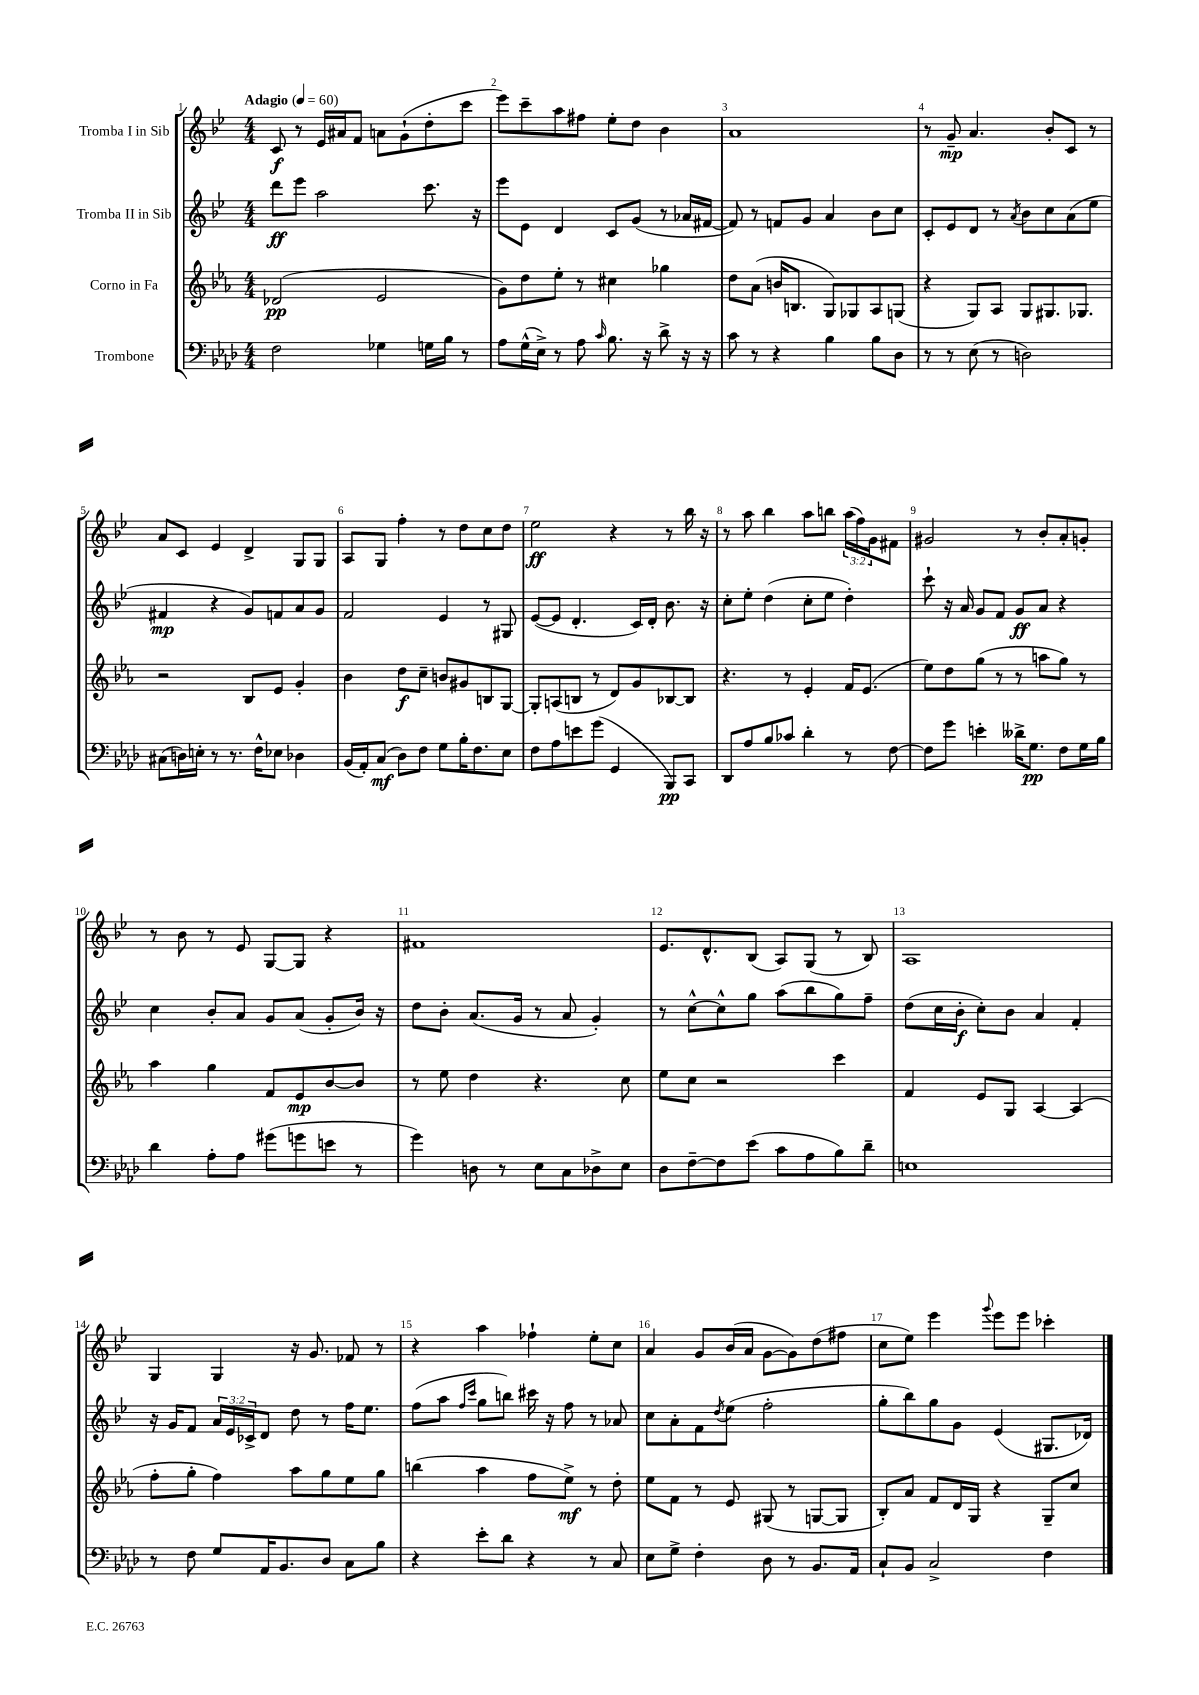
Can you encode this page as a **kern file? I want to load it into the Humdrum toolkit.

**kern	**kern	**kern	**kern
*staff4	*staff3	*staff2	*staff1
*clefF4	*clefG2	*clefG2	*clefG2
*k[b-e-a-d-]	*k[b-e-a-]	*k[b-e-]	*k[b-e-]
*M4/4	*M4/4	*M4/4	*M4/4
*MM60	*MM60	*MM60	*MM60
2F	(2d-	8ddd	8c
.	.	8eee-	8r
.	.	2aa	16e-
.	.	.	16a#
.	.	.	8f
4G-	2e-	.	8a
.	.	.	(8g`
16G	.	8.ccc	8dd'
16B-	.	.	.
8r	.	.	8ccc
.	.	16r	.
=	=	=	=
8A-	8g)	8eee-	8eee-)
(16G^^	8dd	8e-	8ccc~
16E-^)	.	.	.
8r	8ee-'	4d	8aa
8A-	8r	.	8ff#
16qqc	.	.	.
8.B-	4cc#	8c	8ee-'
.	.	(8g	8dd
16r	.	.	.
8d-^	4gg-	8r	4b-
16r	.	16a-	.
16r	.	[16f#	.
=	=	=	=
8c	8dd	8f#])	1a
8r	(8a-	8r	.
4r	16b	8f	.
.	8.B	.	.
.	.	8g	.
4B-	8G)	4a	.
.	8G-	.	.
8B-	8A-	8b-	.
8D-	(8G	8cc	.
=	=	=	=
8r	4r	8c'	8r
8r	.	8e-	8g~
(8E-	8G)	8d	4.a
8r	8A-	8r	.
.	.	8qa	.
2D)	8G	8b-	.
.	8.G#	8cc	8b-'
.	.	(8a	8c
.	8.G-	.	.
.	.	8ee-	8r
=	=	=	=
(8C#	2r	4f#	8a
16D)	.	.	8c
16E'	.	.	.
8r	.	4r	4e-
8.r	.	.	.
.	8B-	8g)	4d^
16F^^	.	.	.
8E-	8e-	8f	.
4D-	4g'	8a	8G
.	.	8g	8G
=	=	=	=
(16BB-	4b-	2f	8A
16AA-')	.	.	.
(8C	.	.	8G
8D-)	8dd	.	4ff'
8F	8cc~	.	.
8G	8b	4e-	8r
16B-'	8g#	.	8dd
8.F	.	.	.
.	8B	8r	8cc
8E-	[8G	8G#	8dd
=	=	=	=
8F	8G']	([8e-	2ee-
8A-	(8A	8e-]	.
8e	8B	4.d'	.
(8g	8r	.	.
4GG	8d)	.	4r
.	8g	16c)	.
.	.	16d'	.
8BBB-)	[8B-	8.b-	8r
8CC	8B-]	.	16bb-
.	.	16r	16r
=	=	=	=
8DD-	4.r	8cc'	8r
8A-	.	8ee-'	8aa
8B-	.	(4dd	4bb-
8c-	8r	.	.
4d-'	4e-'	8cc'	8aa
.	.	8ee-	8bb
8r	16f	4dd')	(24aa
.	.	.	24ff)
.	(8.e-	.	.
.	.	.	24g
[8F	.	.	8f#
=	=	=	=
8F]	8ee-)	8ccc`	2g#
8g	8dd	16r	.
.	.	16a	.
4e'	(8gg	8g	.
.	8r	8f	.
16d--^	8r	8g	8r
8.G	.	.	.
.	8aa	8a	8b-'
8F	8gg)	4r	8a'
16G	8r	.	8g'
16B-	.	.	.
=	=	=	=
4d-	4aa-	4cc	8r
.	.	.	8b-
8A-'	4gg	8b-'	8r
8A-	.	8a	8e-
(8g#	8f	8g	[8G
8g	8e-	(8a	8G]
8e	[8b-	8g'	4r
8r	8b-]	16b-)	.
.	.	16r	.
=	=	=	=
4g)	8r	8dd	1f#
.	8ee-	8b-'	.
8D	4dd	(8.a	.
8r	.	.	.
.	.	16g	.
8E-	4.r	8r	.
8C	.	8a	.
8D-^	.	4g')	.
8E-	8cc	.	.
=	=	=	=
8D-	8ee-	8r	8.e-
[8F~	8cc	[8cc^^	.
.	.	.	8.d^^
8F]	2r	8cc^^]	.
(8e-	.	8gg	(8B-
8c	.	(8aa	8A)
8A-	.	8bb-	(8G
8B-)	4ccc	8gg)	8r
8d-~	.	8ff~	8B-)
=	=	=	=
1E	4f	(8dd	1A
.	.	16cc	.
.	.	16b-'	.
.	8e-	8cc')	.
.	8G	8b-	.
.	[4A-	4a	.
.	(4A-]	4f'	.
=	=	=	=
8r	8ff'	16r	4G
.	.	16g	.
8F	8gg'	8f	.
8G	4ff)	24a	4G
.	.	24e-	.
.	.	24c-^	.
16AA-	.	8d	.
8.BB-	.	.	.
.	8aa-	8dd	16r
.	.	.	8.g
8D-	8gg	8r	.
8C	8ee-	16ff	8f-
.	.	8.ee-	.
8B-	8gg	.	8r
=	=	=	=
4r	(4bb	(8ff	4r
.	.	8aa	.
.	.	16qqff	.
.	.	16qqccc	.
8e-'	4aa-	8gg	4aa
8d-	.	8bb)	.
4r	8ff	16ccc#	4ff-`
.	.	16r	.
.	8ee-^)	8ff	.
8r	8r	8r	8ee-'
8C	8dd'	8a-	8cc
=	=	=	=
8E-	8ee-	8cc	4a
8G^	8f	8a'	.
4F'	8r	8f	8g
.	.	8qdd	.
.	8e-	(8ee-	(16b-
.	.	.	16a
8D-	(8G#	2ff'	[8g
8r	8r	.	8g])
8.BB-	[8G	.	(8dd
.	8G]	.	8ff#
16AA-	.	.	.
=	=	=	=
8C`	8B-')	8gg'	8cc
8BB-	8a-	8bb-)	8ee-)
2C^	8f	8gg	4eee-
.	16d	8g	.
.	16G	.	.
.	.	.	8qqggg
.	4r	(4e-	8eee-
.	.	.	8eee-
4F	8G~	8.G#	4ccc-'
.	8cc	.	.
.	.	16d-)	.
==	==	==	==
*-	*-	*-	*-
